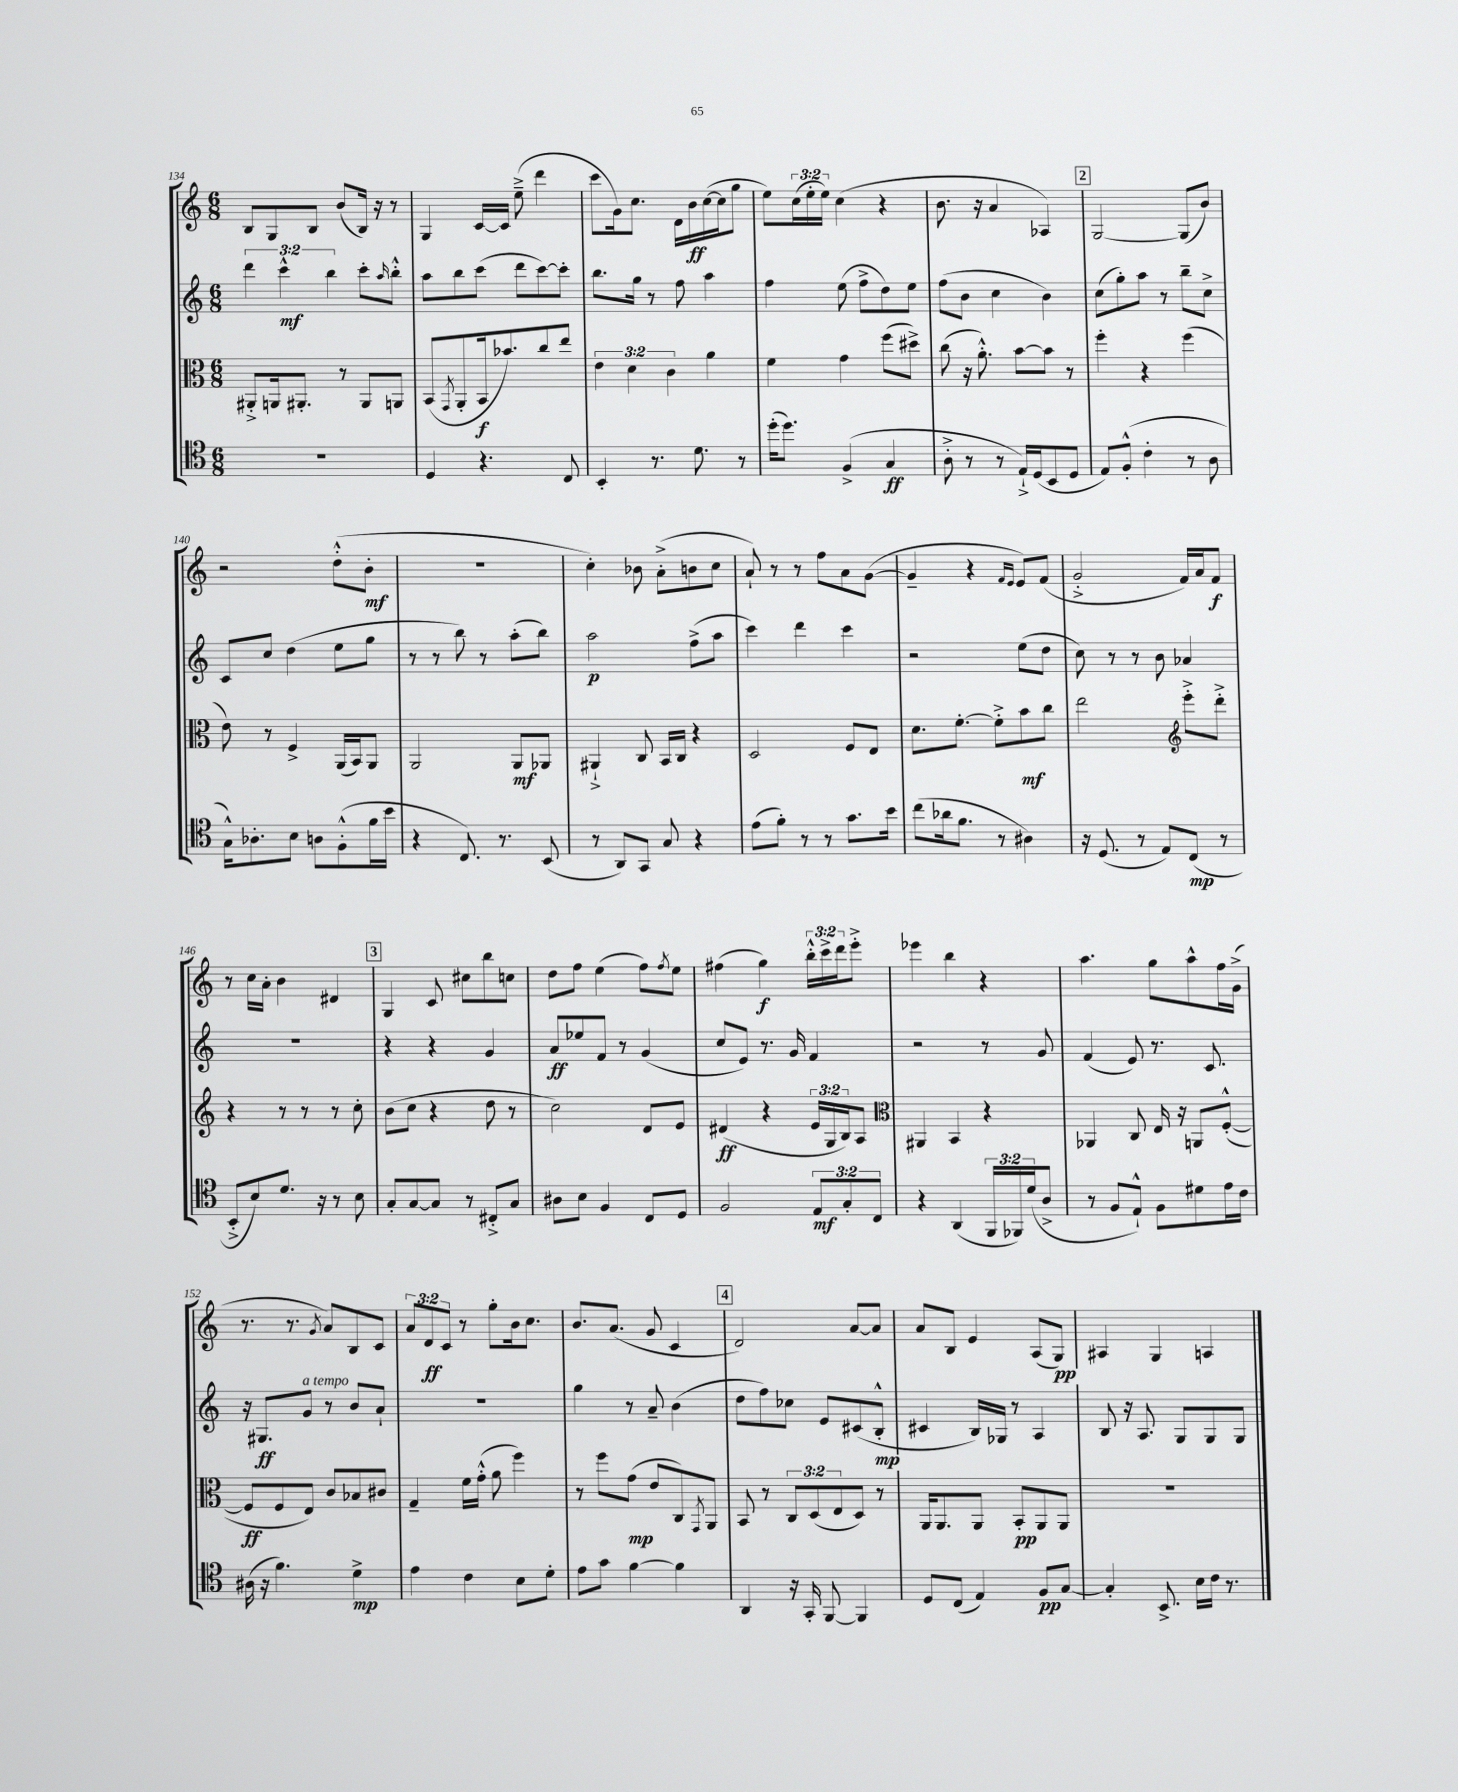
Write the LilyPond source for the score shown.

<<
\new StaffGroup <<
\new Staff = "s0" {
    \clef treble \key c \major \numericTimeSignature \time 6/8 \override Staff.TupletNumber.text = #tuplet-number::calc-fraction-text
    b8 g8 b8 b'8( b16) r16 r8 |
    g4 c'16~ c'16 e''8--->( d'''4 |
    c'''8 g'16) c''8. d'16 b'16\ff c''16~( c''16 g''8 |
    e''8) \tuplet 3/2 { c''16( e''16-. e''16) } c''4( r4 |
    b'8. r16 a'4 aes4) |
    \mark \markup { \box "2" } g2~ g8( b'8) |
    r2 d''8-.-^( b'8-.\mf |
    R2. |
    c''4-.) bes'8 a'8-.->( b'8 c''8 |
    a'8-!) r8 r8 f''8 a'8 g'8~( |
    g'4-- r4 \grace { f'16 e'16 } e'8) f'8( |
    g'2-.-> f'16) a'16 f'8\f |
    r8 c''16 a'16-. b'4 dis'4 |
    \mark \markup { \box "3" } g4 c'8 cis''8 b''8 c''8 |
    d''8 f''8 e''4( f''8) \acciaccatura { f''8 } e''8 |
    fis''4( g''4\f) \tuplet 3/2 { b''16-.-^ c'''16-> d'''16 } e'''8-.-> |
    ees'''4 b''4 r4 |
    a''4. g''8 a''8-^ f''16 g'16->( |
    r8. r8. \acciaccatura { g'8 } a'8) b8 c'8 |
    \tuplet 3/2 { a'8 d'8\ff c'8 } r8 g''8-. b'16 c''8. |
    b'8. a'8.( g'8 c'4 |
    \mark \markup { \box "4" } d'2) a'8~ a'8 |
    a'8 b8 e'4 a8( g8\pp) |
    ais4 g4 a4 \bar "|." |
}
\new Staff = "s1" {
    \clef treble \key c \major \numericTimeSignature \time 6/8 \override Staff.TupletNumber.text = #tuplet-number::calc-fraction-text
    \tuplet 3/2 { d'''4 c'''4-^\mf b''4 } c'''8-. \grace { a''16 } b''8-.-^ |
    a''8 b''8 c'''8( d'''8 c'''8~) c'''8-. |
    b''8. g''16 r8 f''8 a''4 |
    f''4 e''8( f''8-> d''8) e''8 |
    f''8( b'8 c''4 b'4) |
    \mark \markup { \box "2" } c''8( g''8-.) a''8 r8 b''8-- c''8-> |
    c'8 c''8 d''4( e''8 g''8 |
    r8 r8 b''8) r8 a''8-.( b''8) |
    a''2\p f''8->( a''8 |
    c'''4) d'''4 c'''4 |
    r2 e''8( d''8 |
    c''8) r8 r8 b'8 aes'4 |
    R2. |
    \mark \markup { \box "3" } r4 r4 g'4 |
    a'8\ff ees''8 f'8 r8 g'4( |
    c''8 e'8) r8. g'16 f'4 |
    r2 r8 g'8 |
    f'4( e'8) r8. c'8. |
    r16 gis8.\ff g'8^\markup { \italic "a tempo" } r8 b'8 a'8-! |
    R2. |
    g''4 r8 a'8-- b'4( |
    \mark \markup { \box "4" } d''8 f''8) ces''8 e'8 cis'8( b8-.-^\mp |
    cis'4 b16) ges16 r8 a4 |
    b8 r16 a8. g8 g8 g8 \bar "|." |
}
\new Staff = "s2" {
    \clef alto \key c \major \numericTimeSignature \time 6/8 \override Staff.TupletNumber.text = #tuplet-number::calc-fraction-text
    ais,8-.-> a,16 ais,8.-. r8 ais,8 a,8 |
    b,8( \acciaccatura { g,8 } a,8-. b,16\f bes'8.) c''8 e''8 |
    \tuplet 3/2 { e'4 d'4 c'4 } a'4 |
    f'4 g'4 f''8( dis''8->) |
    c''8( r16 a'8.-.-^) b'8~ b'8 r8 |
    \mark \markup { \box "2" } f''4-. r4 f''4( |
    e'8) r8 f4-> a,16( b,16) a,8 |
    a,2 a,8\mf aes,8 |
    ais,4-!-> c8 b,16 c16 r4 |
    d2 f8 e8 |
    d'8. f'8.~-. f'8-.-> b'8\mf c''8 |
    e''2 \clef treble e'''8-.-> d'''8-.-> |
    r4 r8 r8 r8 c''8-. |
    \mark \markup { \box "3" } b'8( c''8 r4 d''8 r8 |
    c''2) d'8 e'8 |
    dis'4\ff( r4 \tuplet 3/2 { e'16 g16 b16) } a8 |
    \clef alto ais,4 b,4 r4 |
    aes,4 c8 e16 r16 a,8 f8~-.-^( |
    f8\ff f8 e8) c'8 bes8 cis'8 |
    g4-- f'16 g'16-.-^( a'8 f''4) |
    r8 f''8 g'8\mp( e'8 c8) \acciaccatura { g,8 } a,8 |
    \mark \markup { \box "4" } b,8 r8 \tuplet 3/2 { c8 d8( e8 } d8) r8 |
    a,16 a,8. a,8 b,8-.\pp a,8 a,8 |
    R2. \bar "|." |
}
\new Staff = "s3" {
    \clef tenor \key c \major \numericTimeSignature \time 6/8 \override Staff.TupletNumber.text = #tuplet-number::calc-fraction-text
    R2. |
    d4 r4. c8 |
    b,4-. r8. d'8. r8 |
    d''16-.( d''8.) f4->( g4\ff |
    a8-.-> r8 r8 e16-!->) d16( b,8 d8 |
    \mark \markup { \box "2" } e8) f8-.-^( c'4-. r8 a8 |
    g16-^) aes8.-. b8 a8 f8-.-^( f'16 b'16 |
    r4 c8.) r8. b,8( |
    r8 a,8) g,8 g8 r4 |
    e'8( f'8-.) r8 r8 g'8. b'16 |
    c''8( aes'16 f'8. r8 ais4) |
    r16 d8.( r8 e8) c8\mp( r8 |
    b,8-.-> b8) d'8. r16 r8 b8 |
    \mark \markup { \box "3" } g8-. g8~ g8 r8 cis8-.-> g8 |
    ais8 b8 f4 c8 d8 |
    f2 \tuplet 3/2 { e8\mf g8-. c8 } |
    r4 a,4( \tuplet 3/2 { f,16 fes,16) d'16( } a8-> |
    r8 f8 e8-!-^) f8 dis'8 e'16 c'16 |
    ais16( r16 f'4.) d'4->\mp |
    e'4 c'4 b8 d'8-. |
    e'8 g'8 f'4~ f'4 |
    \mark \markup { \box "4" } a,4 r16 g,16-. f,8~ f,4 |
    d8 c8( e4) f8\pp g8~ |
    g4-. b,8.-> b16 c'16 r8. \bar "|." |
}
>>
>>
\layout { \context { \Score currentBarNumber = #134 } }
